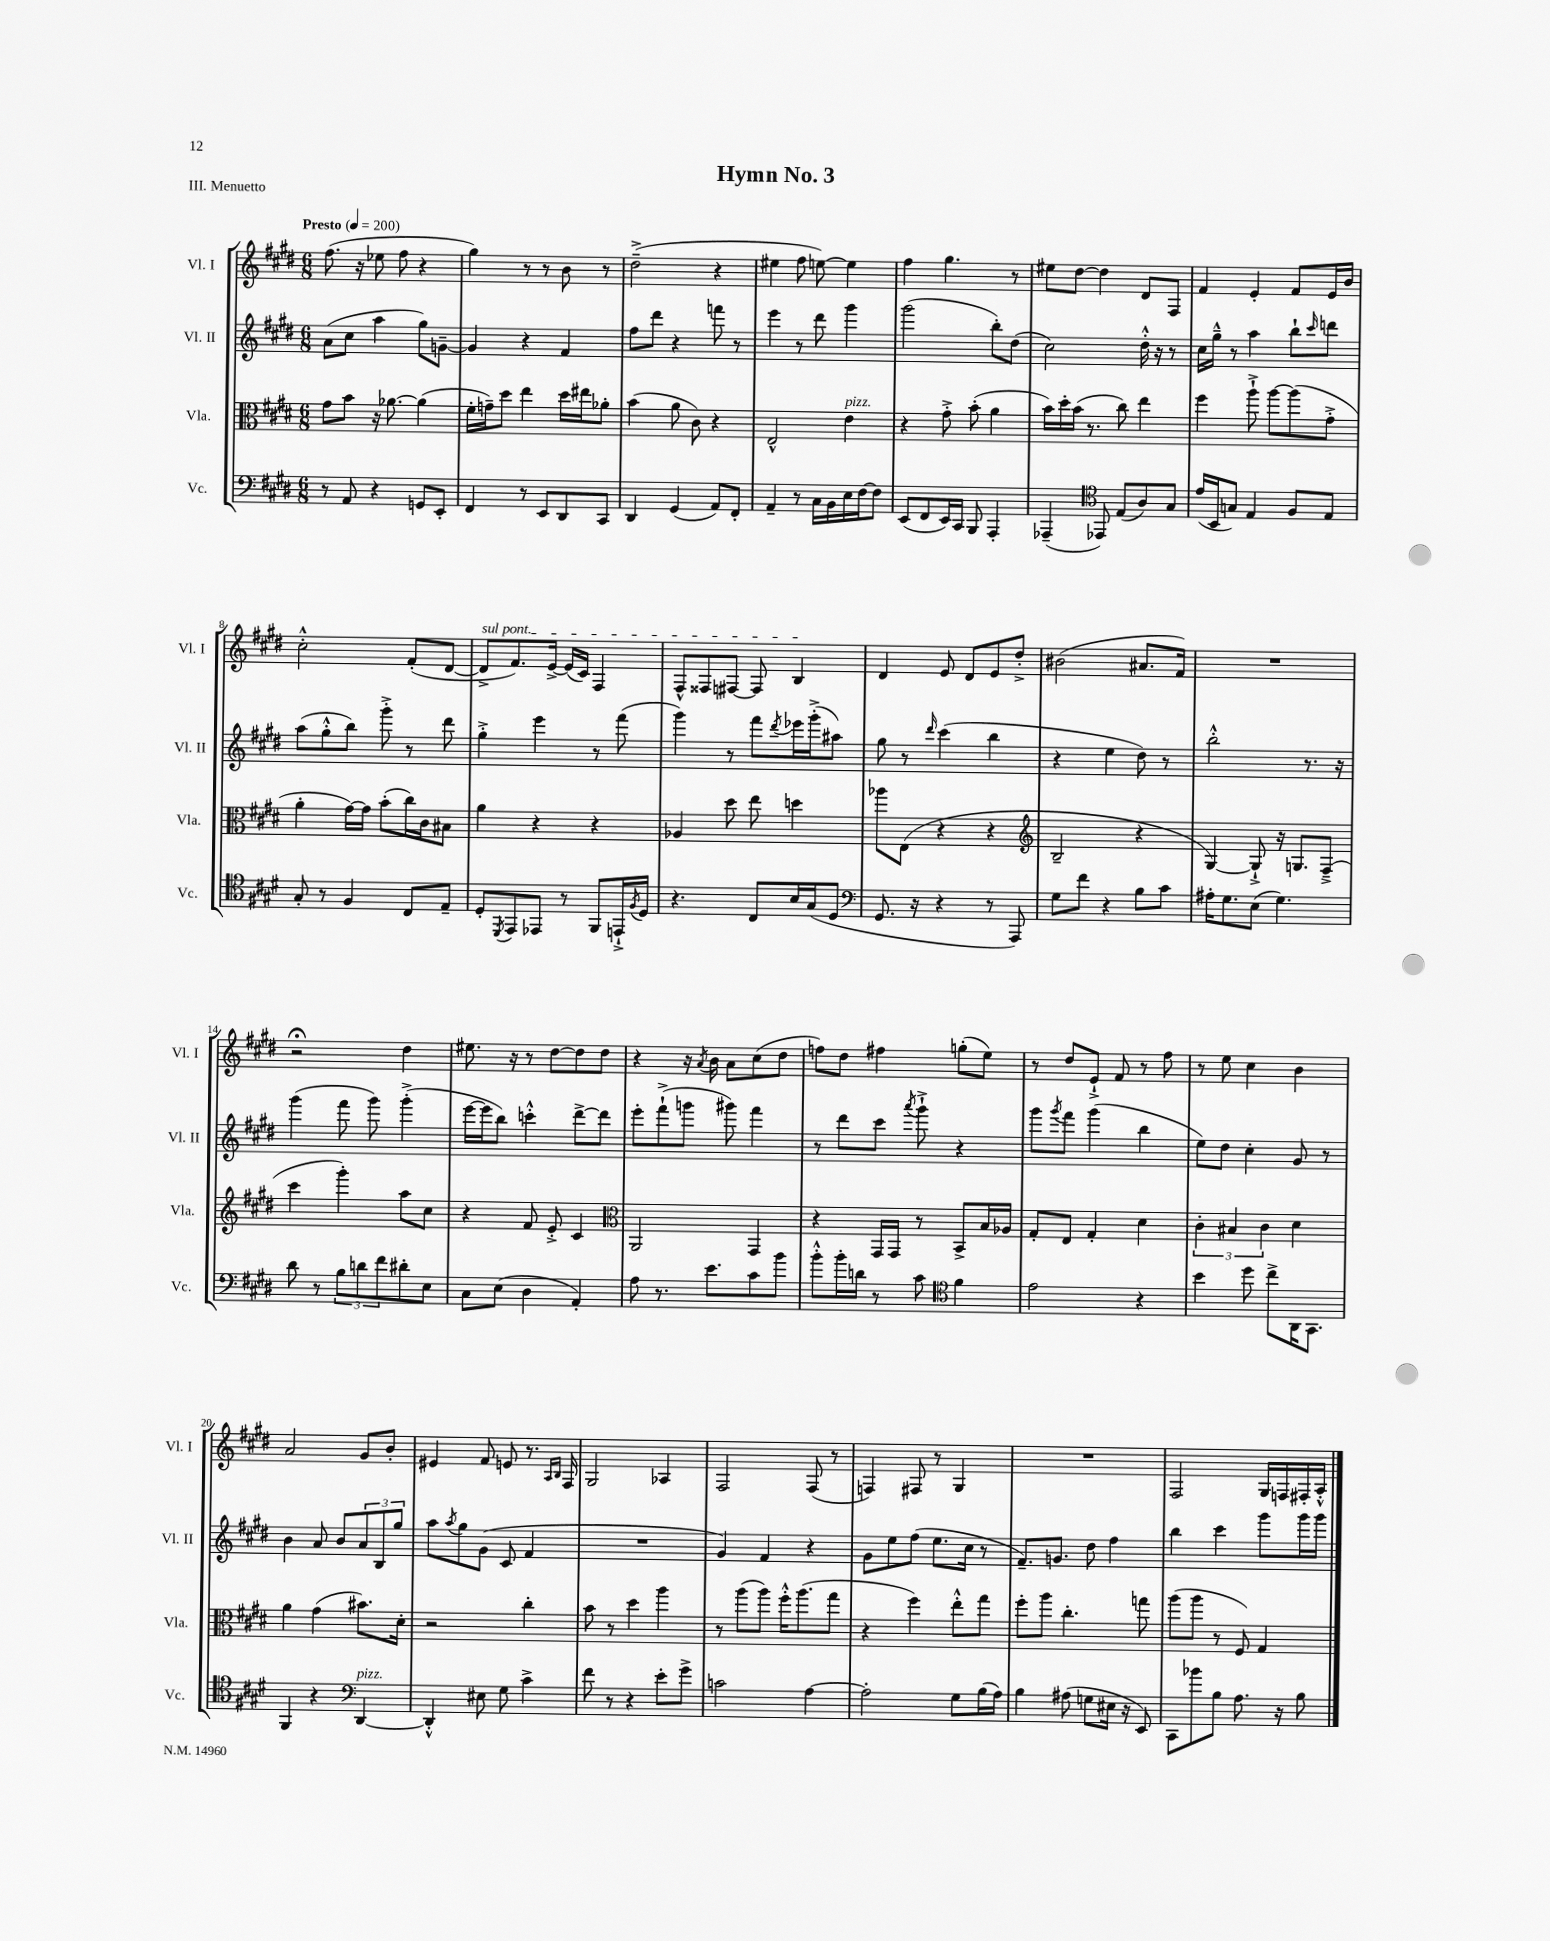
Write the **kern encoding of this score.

**kern	**kern	**kern	**kern
*staff4	*staff3	*staff2	*staff1
*clefF4	*clefC3	*clefG2	*clefG2
*k[f#c#g#d#]	*k[f#c#g#d#]	*k[f#c#g#d#]	*k[f#c#g#d#]
*M6/8	*M6/8	*M6/8	*M6/8
*MM200	*MM200	*MM200	*MM200
8r	8g#	(8a	(8.ff#
8AA	8b	8cc#	.
.	.	.	16r
4r	16r	4aa	8ee-
.	[8.a-	.	.
.	.	.	8ff#
8GG	(4a-]	8gg#)	4r
8EE'	.	[8g~	.
=	=	=	=
4FF#	16f#'	4g]	4gg#)
.	16g~)	.	.
.	8dd#	.	.
8r	4ee	4r	8r
8EE	.	.	8r
8DD#	16dd#	4f#	8b
.	16ee#	.	.
8CC#	8a-'	.	8r
=	=	=	=
4DD#	(4b	8ff#	(2dd#~^
.	.	8ddd#	.
(4GG#	8a	4r	.
.	8c#)	.	.
8AA)	4r	8fff	4r
8FF#'	.	8r	.
=	=	=	=
4AA~	2E^^	4eee	4ee#
8r	.	8r	8ff#
16C#	.	8ddd#	[8ee)
16BB	.	.	.
16E	4e	4ggg#	4ee]
[16F#	.	.	.
8F#]	.	.	.
=	=	=	=
(8EE	4r	(2ggg#	4ff#
8FF#	.	.	.
16EE)	8g#'^	.	4.gg#
16CC#	.	.	.
8BBB	(8b'	.	.
4AAA'	4a	8bb')	.
.	.	(8dd#	8r
=	=	=	=
(4AAA-~	16b)	2cc#)	8ee#
.	16dd#'	.	.
.	(16b	.	[8dd#
.	8.r	.	.
*clefC4	*	*	*
8EE-)	.	.	4dd#]
(8E	8cc#)	.	.
8A)	4ee	16dd#'^^	8d#
.	.	16r	.
8G#	.	8r	8F#
=	=	=	=
(16e	4ff#	16cc#	4f#
16BB	.	16gg#~^^	.
8G)	.	8r	.
4E	8aa`^	4aa	4e'
.	[8aa	.	.
8F#	(8aa]	8bb`	8f#
.	.	16qqccc#	.
8E	8g#'^	8ddd	16e
.	.	.	16b
=	=	=	=
8G#'	4a'	(8aa	2cc#'^^
8r	.	8gg#'^^	.
4F#	[16g#)	8bb)	.
.	16g#]	.	.
.	(8b'	8ggg#'^	.
8C#	16cc#)	8r	(8f#'
.	16c#	.	.
8E~	8B#	8ddd#	[8d#
=	=	=	=
8D#'	4a	4gg#'^	8d#^]
8qDD#	.	.	.
8EE	.	.	8.f#)
8EE-	4r	4eee	.
.	.	.	[16e^
8r	.	.	(16e]
.	.	.	16c#)
8FF#	4r	8r	4F#
16EE`^	.	(8fff#	.
8qF#	.	.	.
16D#	.	.	.
=	=	=	=
4.r	4A-	4ggg#)	8F#^^
.	.	.	8F##
.	8dd#	8r	[8F#
8C#	8ee	8fff#	8F#]
.	.	8qddd#	.
16B	4dd	16eee-	4B
(16G#	.	(16ggg#'^	.
8D#	.	8aa#)	.
=	=	=	=
*clefF4	*	*	*
8.GG#	8aa-	8gg#	4d#
.	(8E	8r	.
16r	.	.	.
.	.	16qqddd#	.
4r	4r	(4ccc#	8e
.	.	.	8d#
8r	4r	4bb	8e
8AAA)	.	.	8dd#'^
=	=	=	=
*	*clefG2	*	*
8G#	2B~	4r	(2b#
8f#	.	.	.
4r	.	4ee	.
8B	4r	8dd#)	8.a#
8c#	.	8r	.
.	.	.	16f#)
=	=	=	=
16A#'	[4G#)	2bb'^^	2.r
8.G#	.	.	.
(8E	8G#`^]	.	.
4.G#)	16r	.	.
.	8.G	.	.
.	.	8.r	.
.	(8F#~^	.	.
.	.	16r	.
=	=	=	=
8d#	4ccc#	(4ggg#	2r;
8r	.	.	.
12B	4ggg#')	8fff#	.
12d	.	.	.
.	.	8ggg#)	.
12f#	.	.	.
8d#'	8aa	(4ggg#'^	4dd#
8E	8cc#	.	.
=	=	=	=
8C#	4r	[16eee	8.ee#
.	.	16eee]	.
(8E	.	8bb)	.
.	.	.	16r
4D#	8f#	4ccc'^^	8r
.	8e'^	.	[8dd#
4AA')	4c#	[8ddd#^	8dd#]
.	.	8ddd#]	8dd#
=	=	=	=
*	*clefC3	*	*
8A	2AA	8eee'	4r
8.r	.	(8fff#`^	.
.	.	8ggg	16r
.	.	.	8qa
8.e	.	.	16b
.	.	8ggg#)	8a
8c#	4GG#	4fff#	(8cc#
8b	.	.	8dd#
=	=	=	=
8b'^^	4r	8r	8ff)
16b'	.	8ddd#	8dd#
16d	.	.	.
8r	16GG#	8ccc#	4ff#
.	16GG#	.	.
.	.	8qaaa	.
8c#	8r	8ggg#`^	.
*clefC4	*	*	*
4f#	8BB^	4r	(8gg'
.	16B	.	8ee)
.	16A-	.	.
=	=	=	=
2e	8G#'	8ggg#	8r
.	.	8qggg#	.
.	8E	8fff#	8dd#
.	4G#'	(4ggg#	8e`^
.	.	.	8f#
4r	4d#	4bb	8r
.	.	.	8ff#
=	=	=	=
4b	6c#'	8ee)	8r
.	.	8dd#	8ee
.	6B#	.	.
8dd#	.	4cc#'	4cc#
.	6c#	.	.
8cc#^	.	.	.
16AA	4d#	8g#	4b
8.GG#	.	.	.
.	.	8r	.
=	=	=	=
4FF#	4a	4b	2a
4r	(4g#	8a	.
.	.	8b	.
*clefF4	*	*	*
[4DD#	8.b#)	12a	8g#
.	.	12B	.
.	.	.	8b'
.	.	12gg#	.
.	16d#'	.	.
=	=	=	=
4DD#'^^]	2r	8aa	4e#
.	.	8qaa	.
.	.	8gg#	.
8E#	.	(8g#	8f#
8G#	.	8c#	8e
4c#^	4cc#'	4f#	8.r
.	.	.	16qqA
.	.	.	16qqB
.	.	.	16F#
=	=	=	=
8f#	8b	2.r	2G#
8r	8r	.	.
4r	4dd#	.	.
8e'	4aa	.	4A-
8g#^	.	.	.
=	=	=	=
2c	8r	4g#)	2F#
.	(8aa	.	.
.	8aa)	4f#	.
.	16ff#'^^	.	.
.	(8.aa	.	.
[4A	.	4r	(8F#
.	8gg#	.	8r
=	=	=	=
2A']	4r	8g#	4F)
.	.	8ee	.
.	4ff#)	(8ff#	8F#
.	.	8.ee	8r
8G#	8ee'^^	.	4G#
.	.	16cc#	.
(16B	8gg#	8r	.
16A)	.	.	.
=	=	=	=
4B	8ff#'	8.f#~)	2.r
.	8aa	.	.
.	.	8.g	.
(8A#	4.cc#'	.	.
8G	.	8dd#	.
16E#	.	4ff#	.
16r	.	.	.
8EE)	8gg	.	.
=	=	=	=
8CC#	(8aa	4bb	2F#
8b-	8aa	.	.
8B	8r	4ccc#	.
8.A	8F#)	.	.
.	4G#	8ggg#	16G#
16r	.	.	16F
8B	.	16ggg#	16F#'
.	.	16ggg#	16A'^^
==	==	==	==
*-	*-	*-	*-
